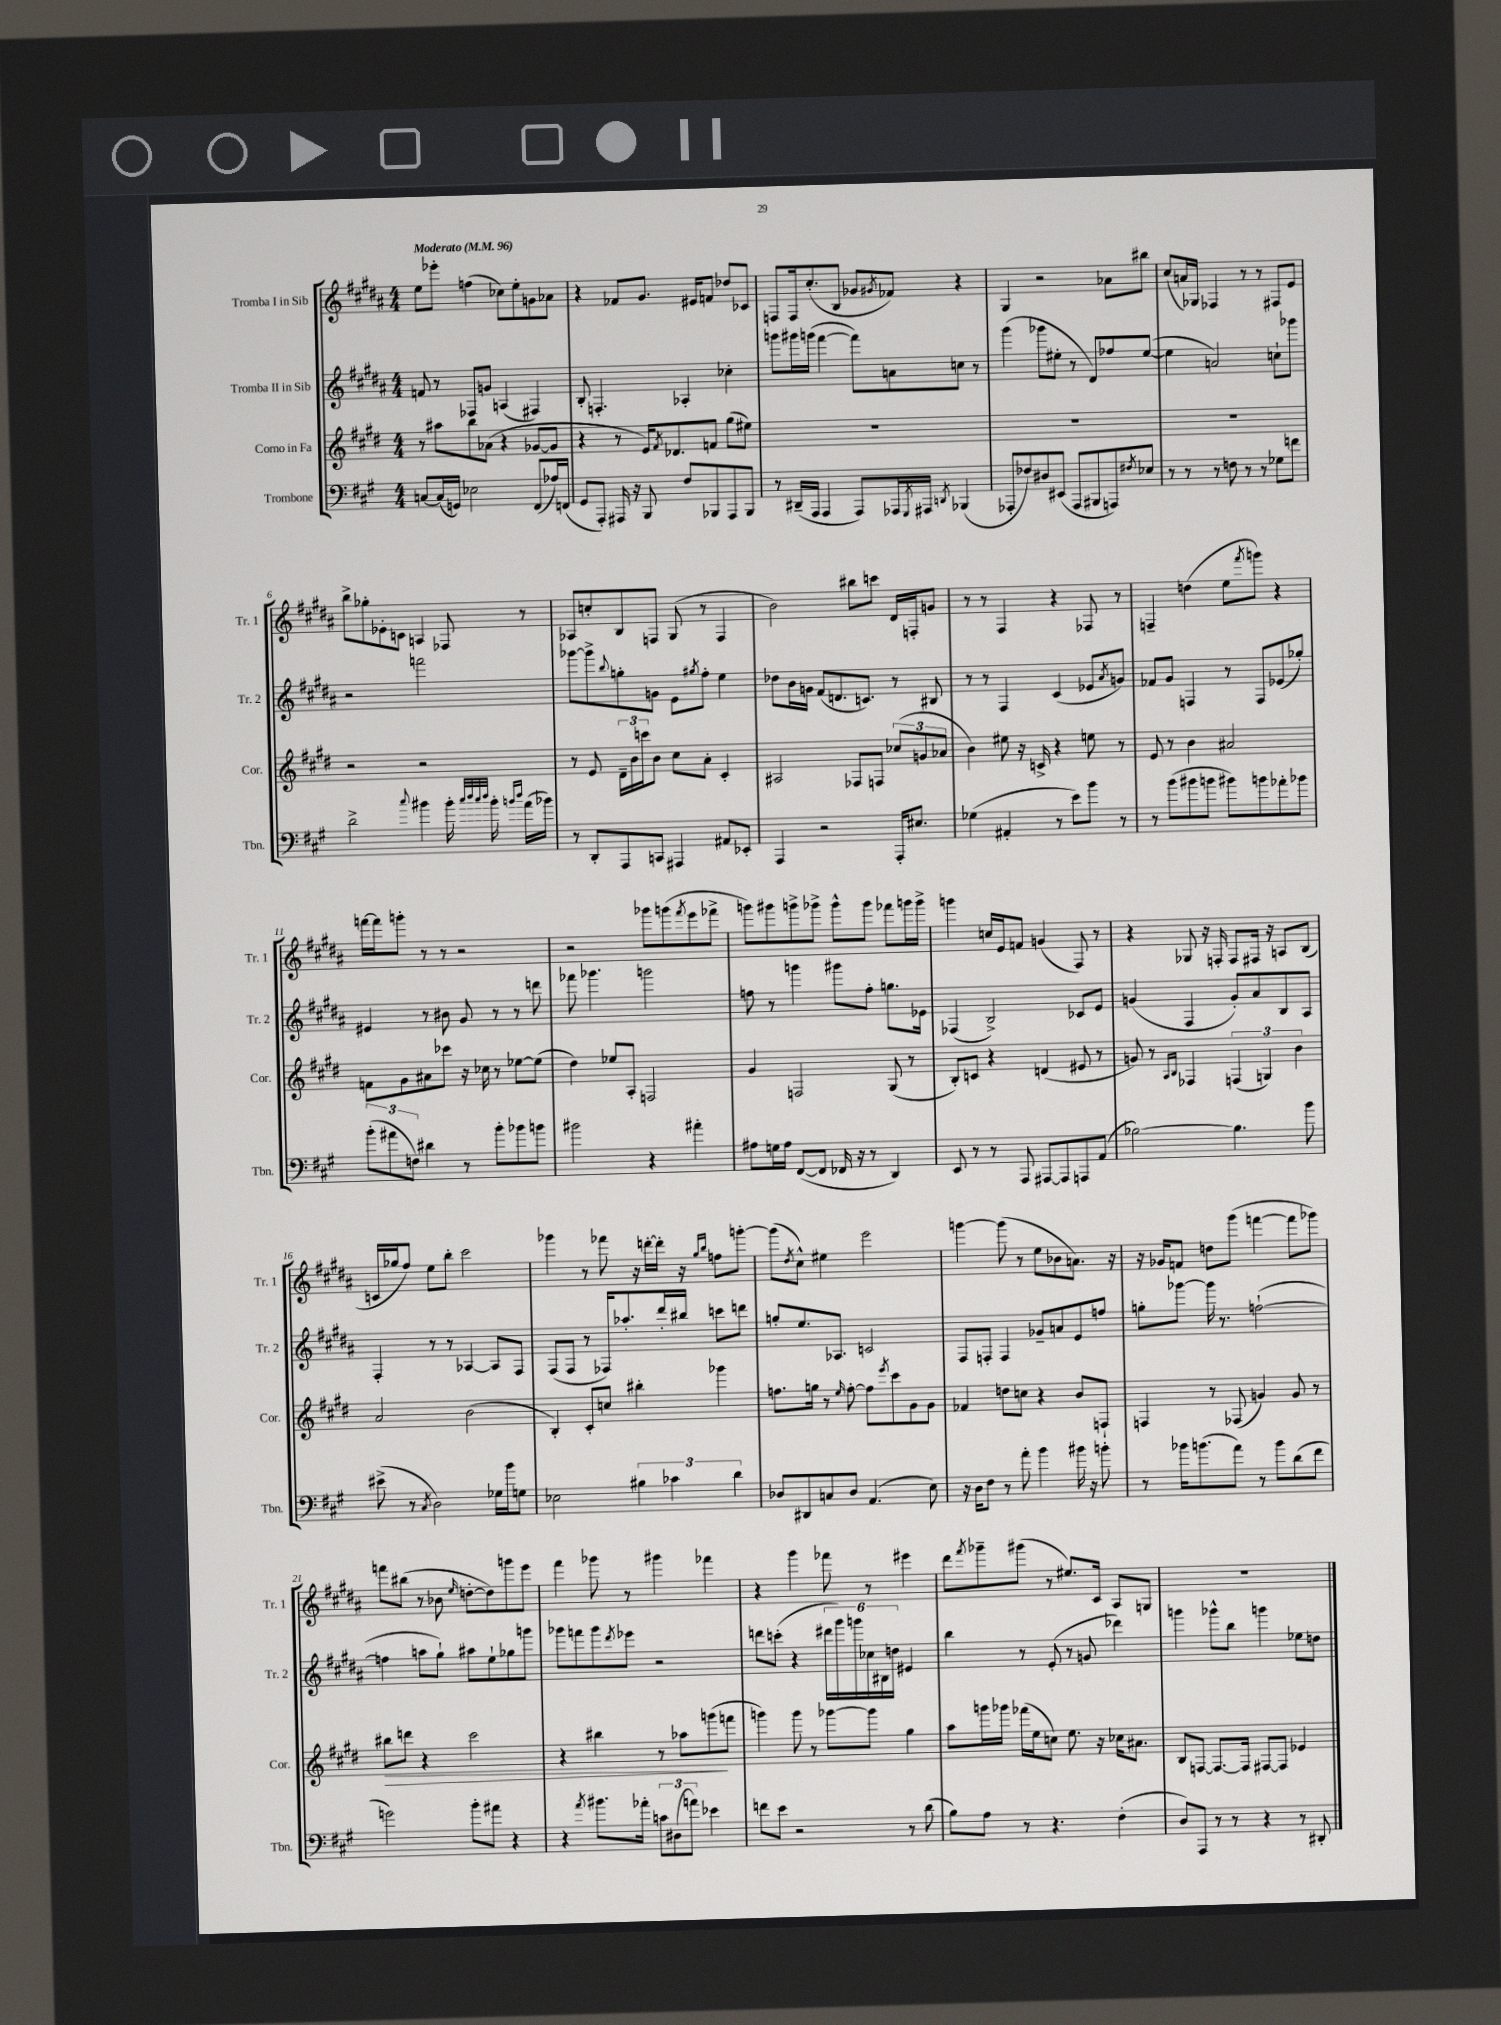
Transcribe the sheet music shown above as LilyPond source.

<<
\new StaffGroup <<
\new Staff = "s0" \with { instrumentName = "Tromba I in Sib" shortInstrumentName = "Tr. 1" } {
    \clef treble \key b \major \numericTimeSignature \time 4/4 \tempo "Moderato" 4 = 96
    e''8 ees'''8-. f''4( ces''8) e''8-. g'8 aes'8 |
    r4 fes'8 gis'8. eis'16 f'8 des''8 ces'8 |
    f8 f16 cis''8.-.( b8 ges'8 \acciaccatura { gis'8 } fes'8) r4 |
    gis4 r2 aes'8 bis''8 |
    cis''8( a'16) ges16 fes4 r8 r8 fis8 e'8 |
    b''8-> ges''8-. ees'8-. c'8 a4 fes8 r8 |
    aes8 c''8-. b8 f8 gis8( r8 f4 |
    b'2) bis''8 c'''8 dis'16 f16-. g'8 |
    r8 r8 fis4 r4 fes8 r8 |
    f4-- d''4( e''8 \acciaccatura { fis'''8 } g'''8) r4 |
    f'''16~ f'''16 g'''8-. r8 r8 r2 |
    r2 ges'''8 g'''8( \acciaccatura { fis'''8 } e'''8 fes'''8-> |
    g'''8) gis'''8 g'''8-> ges'''8-> ges'''8-^ ges'''8 fes'''8 g'''16 g'''16-> |
    g'''4 c''16 e'16 f'8 g'4( fis8) r8 |
    r4 ges8 r16 f16-. f8 fis16 r16 a8 b8( |
    c'16 ges''16 fis''8) e''8 b''8-. cis'''2 |
    ges'''4 r8 fes'''8 r16 d'''16~-. d'''16-. r16 \grace { gis''16 b''16 } f''8 g'''8~-. |
    g'''8( \acciaccatura { dis''8 } cis''8-^) eis''4 e'''2 |
    g'''4~ g'''8( r8 e''8 bes'8 a'8.) r16 |
    r16 ges'16 f'8 d''8 gis'''8( f'''4~ f'''8 ges'''8) |
    f'''8 bis''8( r8 bes'8 \grace { e''16 } d''8~-. d''8) g'''8 e'''8 |
    fis'''4 ges'''8 r8 gis'''4 fes'''4 |
    r4 gis'''4 fes'''8 r8 eis'''4 |
    dis'''8 \acciaccatura { fis'''8 } ges'''8-- gis'''8( r8 eis''8.) cis'16 ais8 g8 |
    R1 \bar "|." |
}
\new Staff = "s1" \with { instrumentName = "Tromba II in Sib" shortInstrumentName = "Tr. 2" } {
    \clef treble \key b \major \numericTimeSignature \time 4/4
    f'8 r8 fes8 g'8 a4( fis4) |
    b8-. f4.-. aes4-. ces''4-. |
    g'''8 gis'''16 g'''16( fis'''4~ fis'''8) a'8 c''8 r8 |
    gis'''4( ges'''8 eis''8-. r8 dis'8) fes''8 eis''8~( |
    eis''4 a'2) c''8-! ges'''8 |
    r2 f'''2 |
    ges'''8~ ges'''8-> \appoggiatura { b''8 } g''8-. g'8 e'8 \acciaccatura { gis''8 } fis''8-. e''4 |
    des''8 b'16 g'16 fis'8( d'8. c'8.) r8 bis8 |
    r8 r8 fis4 cis'4( ees'8 \acciaccatura { ais'8 } g'8) |
    fes'8 gis'8 f4 r8 f8 ees'8( ges''8-.) |
    eis'4 r8 bis'8 gis'8 r8 r8 d'''8 |
    fes'''8 ges'''4. g'''2 |
    f''8 r8 g'''4 gis'''8 f''8-. g''8. ees'16 |
    fes4( b2->) ces'8 e'8 |
    g'4( fis4 g'8-.) ais'8 b8 ais8 |
    fis4-. r8 r8 aes4~ aes8 fis8 |
    fis8( fis8 r8 fes16) aes''8.-. dis'''16-. bis''16 c'''8 d'''8 |
    g''8-. e''8. aes8. c'2 |
    fis8 f8-. f4 ges'8-- a'8 e'8 f''8 |
    g''8-. ges'''8~ ges'''16 r8. f''2~-!( |
    f''4 a''8 gis''8-!) ais''8 e''8-! ges''8 g'''8 |
    ges'''8 f'''8 ges'''8 \acciaccatura { dis'''8 } ees'''8 r2 |
    d'''8 c'''8-.( r4 \tuplet 6/4 { dis'''16 gis'''16) g'''16 ces''16 bis16 d''16 } eis'4 |
    b''4 r8 e'8-.( r8 g'8 des'''4) |
    g'''4 ges'''8-^ b''8 g'''4 ees''8 d''8 \bar "|." |
}
\new Staff = "s2" \with { instrumentName = "Corno in Fa" shortInstrumentName = "Cor." } {
    \clef treble \key e \major \numericTimeSignature \time 4/4
    r8 ais''8 b''8 aes'8( r4 ges'8~ ges'8 |
    r4 r8 e'16) \acciaccatura { fis'8 } des'8. f'8 gis''8( eis''8) |
    R1 |
    R1 |
    R1 |
    r2 r2 |
    r8 e'8 \tuplet 3/2 { dis'16-- b'16 c'''16 } b'8 cis''8 a'8-. cis'4-. |
    ais2 fes8 f8 \tuplet 3/2 { ces''8( g'8 aes'8 } |
    b'4) eis''8 r16 c'16-> r4 e''8 r8 |
    e'8 r8 b'4 ais'2 |
    f'8 gis'8 ais'8 ces'''8 r16 ces''16 r8 ees''8~ ees''8( |
    dis''4) ees''8 a8-. f2 |
    gis'4 f2 gis8( r8 |
    b8-.) c'8 r4 d'4( eis'8 r8 |
    g'8) r8 \grace { a16 b16 } fes4 \tuplet 3/2 { f4( g4) b'4 } |
    a'2 b'2( |
    b4-.) cis'8-. c''8 bis''4-. ges'''4 |
    f''8. g''16 r8 \grace { e''16 } f''8~-. f''8 \acciaccatura { e'''8 } cis'''8 gis'8 gis'8 |
    fes'4 d''8 c''8 r4 b'8 f8-! |
    f4 r8 fes8( g'4) g'8 r8 |
    bis''8\> d'''8 r4 cis'''2 |
    r4 bis''4 r8 aes''8 g'''8\!( f'''8 |
    g'''4) g'''8 r8 ges'''8~ ges'''8 gis''4 |
    a''8 g'''16 ges'''16 fes'''16( e''16 c''8) e''8. r16 ces''16 ais'8. |
    b8 f8~ f8.~ f16 fis8~ fis8 ees'4 \bar "|." |
}
\new Staff = "s3" \with { instrumentName = "Trombone" shortInstrumentName = "Tbn." } {
    \clef bass \key a \major \numericTimeSignature \time 4/4
    c8~ c16( g,16) ees2 fis,8( aes16) f,16( |
    gis,8 a,,8-.) ais,,16 r16 b,,8 fis8 bes,,8 ais,,8 bes,,8 |
    r8 dis,16--( a,,16 a,,4 a,,8) aes,,16 \acciaccatura { gis,,8 } ais,,16 \acciaccatura { d,8 } bes,,4( |
    aes,,8-. fes8) dis8 eis,8( aes,,8 bis,,8 a,,8) \acciaccatura { fis8 } ees8 |
    r8 r8 r8 f8 r8 r8 ges8 f'8 |
    d'2-> \appoggiatura { cis''8 } bis'4 bis'16-. \grace { cis''32 d''32 cis''32 d''32 } bis'16-. \grace { b'16 d''16 } a'16( bes'16) |
    r8 d,8-. a,,8 c,8 ais,,4 ais,8 ees,8-. |
    a,,4 r2 a,,16-. eis8. |
    ges4( ais,4-. r8 e'8) b'8 r8 |
    r8 b'8( bis'8 b'8 bis'8) b'8 aes'8-. bes'8 |
    \tuplet 3/2 { b'8-.( ais'8 f8) } dis'4 r8 b'8-. bes'8 b'8 |
    bis'2 r4 ais'4-. |
    ais8 g16 ais16 fis,8~( fis,8 fes,16 r16 r8 d,4) |
    e,8 r8 r8 a,,8 ais,,8~ ais,,8 a,,8 a,8( |
    bes2~) bes4. b'8 |
    eis'8->( r8 \acciaccatura { cis8 } d2) ges16 b'16 g8 |
    ees2 \tuplet 3/2 { bis4 ces'4 d'4 } |
    des8 dis,8 c8 des8 a,4.( e8) |
    r16 d16 fis8 r8 a'8-. b'4 bis'16 r16 b'8-. |
    r8 bes'16 b'8.( a'8) r8 b'8 d'8( fis'8 |
    g'2) b'8-. ais'8 r4 |
    r4 \acciaccatura { a'8 } bis'8. aes'16-. \tuplet 3/2 { c'8 dis8( a'8) } ees'4 |
    f'8 e'8 r2 r8 d'8( |
    b8) a8 r8 r4. fis4-.( |
    d8) a,,8 r8 r8 r4 r8 dis,8-. \bar "|." |
}
>>
>>
